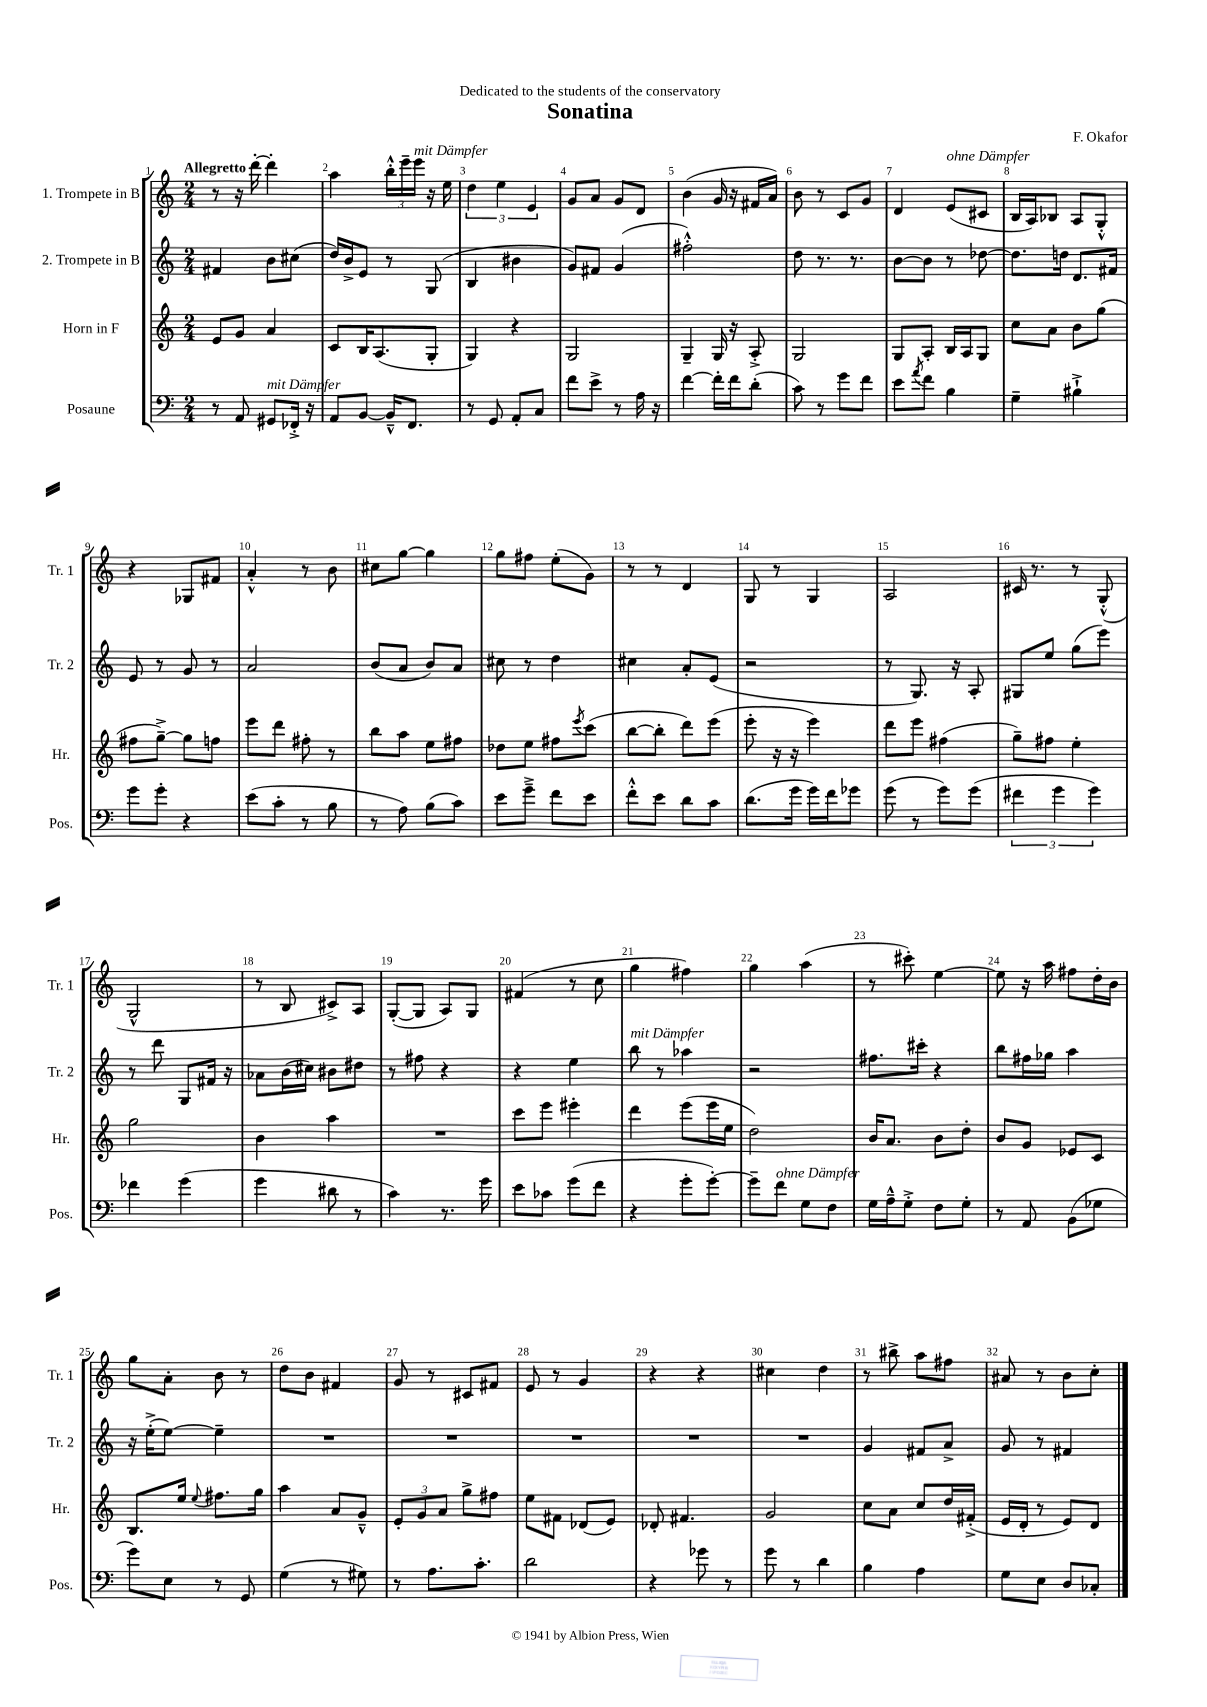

**kern	**kern	**kern	**kern
*part4	*part3	*part2	*part1
*staff4	*staff3	*staff2	*staff1
*I"Posaune	*I"Horn in F	*I"2. Trompete in B	*I"1. Trompete in B
*I'Pos.	*I'Hr.	*I'Tr. 2	*I'Tr. 1
*clefF4	*clefG2	*clefG2	*clefG2
*k[]	*k[]	*k[]	*k[]
*M2/4	*M2/4	*M2/4	*M2/4
=1	=1	=1	=1
!	!	!	!LO:TX:a:B:t=Allegretto
8r	8e/L	4f#X/	8r
8AA/	8g/J	.	16r
.	.	.	[16ddd'\
!LO:TX:a:i:t=mit Dämpfer	!	!	!
8GG#X/L	4a/	8b\L	4ddd'\]
16FF-X'^/Jk	.	(8cc#X\J	.
16r	.	.	.
=2	=2	=2	=2
8AA/L	8c/L	16dd/LL)	4aa\
.	.	16b^/J	.
[8BB/J	16B/K	8e/J	.
.	(8.A/	.	.
16BB~^^/KL]	.	8r	24bb'^^\LL
.	.	.	24eee~\
8.FF/J	.	.	.
!	!	!	!LO:TX:a:i:t=mit Dämpfer
.	.	.	24eee\JJ
.	8G'/J	(8G/	16r
.	.	.	16ee\
=3	=3	=3	=3
8r	4G/)	4B/	6dd\
8GG/	.	.	.
.	.	.	6ee\
8AA'/L	4r	4b#X\	.
.	.	.	6e/
8C/J	.	.	.
=4	=4	=4	=4
8f\L	2G/	8g/L)	8g/L
8e^\J	.	8f#X/J	8a/J
8r	.	(4g/	8g/L
16A\	.	.	8d/J
16r	.	.	.
=5	=5	=5	=5
[4f\	4G~/	2ff#X'^^\)	(4b\
16f'\LL]	16G/	.	16g/
16f\J	16r	.	16r
(8d'\J	8A'^/	.	16f#X/LL
.	.	.	16a/JJ)
=6	=6	=6	=6
8c\)	2G/	8dd\	8b\
8r	.	8.r	8r
8g\L	.	.	8c/L
.	.	8.r	.
8f\J	.	.	8g/J
=7	=7	=7	=7
8e\L	8G/L	[8b\L	4d/
8qa/	.	.	.
8f\J	8A'/J	8b\J]	.
!	!	!	!LO:TX:a:i:t=ohne Dämpfer
4B\	16B/LL	8r	(8e/L
.	16A/J	.	.
.	8G/J	[8dd-X\	8c#X/J
=8	=8	=8	=8
4G~\	8cc\L	8.dd-\L]	16B/LL
.	.	.	16A/J)
.	8a\J	.	8B-X/J
.	.	16ddn\Jk	.
4B#X`^\	8b\L	8.d/L	8A/L
.	(8gg\J	.	8G'^^/J
.	.	16f#X/Jk	.
!!LO:LB:g=z
=9	=9	=9	=9
8g\L	8ff#X\L	8e/	4r
8g'\J	[8gg~^\J)	8r	.
4r	8gg\L]	8g/	8G-X/L
.	8ffn\J	8r	8f#X/J
=10	=10	=10	=10
(8e\L	8eee\L	2a/	4a'^^/
8c'\J	8ddd\J	.	.
8r	8ff#X'\	.	8r
8B\	8r	.	8b\
=11	=11	=11	=11
8r	8bb\L	(8b/L	8cc#X\L
8A\)	8aa\J	8a/J	[8gg\J
(8B\L	8ee\L	8b/L)	4gg\]
8c\J)	8ff#X\J	8a/J	.
=12	=12	=12	=12
8e\L	8dd-X\L	8cc#X\	8gg\L
8g~^\J	8ee\J	8r	8ff#X\J
8f\L	8ff#X\L	4dd\	(8ee'\L
.	8qeee/	.	.
8e\J	(8ccc\J	.	8g\J)
=13	=13	=13	=13
8f'^^\L	[8bb\L	4cc#X\	8r
8e\J	8bb'\J]	.	8r
8d\L	8ddd\L)	8a'/L	4d/
8c\J	(8eee\J	(8e/J	.
=14	=14	=14	=14
(8.d\L	8eee'\	2r	8G/
.	16r	.	8r
16g\Jk	16r	.	.
16g\LL)	4eee\)	.	4G/
16f\J	.	.	.
8g-X\J	.	.	.
=15	=15	=15	=15
(8g\	8ddd\L	8r	2A/
8r	8eee\J	8.G/)	.
8g\L)	(4ff#X\	.	.
.	.	16r	.
(8g\J	.	8A'/	.
=16	=16	=16	=16
6f#X\	8gg~\L)	8G#X/L	16c#X/
.	.	.	8.r
.	8ff#X\J	8ee/J	.
6g\	.	.	.
.	4ee'\	(8gg\L	8r
6g\)	.	.	.
.	.	8eee\J)	(8G'^^/
!!LO:LB:g=z
=17	=17	=17	=17
4f-X\	2gg\	8r	2G^^/
.	.	8ddd\	.
(4g\	.	8G/L	.
.	.	16f#X/Jk	.
.	.	16r	.
=18	=18	=18	=18
4g\	4b\	8a-X\L	8r
.	.	(16b\L	8B/
.	.	16cc#X\JJ)	.
8d#X\	4aa\	8b#X\L	8c#X^/L)
8r	.	8dd#X\J	8A/J
=19	=19	=19	=19
4c\)	2r	8r	([8G'/L
.	.	8ff#X\	8G/J]
8.r	.	4r	8A/L)
.	.	.	8G/J
16g\	.	.	.
=20	=20	=20	=20
8e\L	8ccc\L	4r	(4f#X/
8c-X\J	8eee\J	.	.
(8g\L	4eee#X'\	4ee\	8r
8f\J	.	.	8cc\
=21	=21	=21	=21
!	!	!LO:TX:a:i:t=mit Dämpfer	!
4r	4ddd\	8bb\	4gg\
.	.	8r	.
8g'\L	(8eee\L	4aa-X\	4ff#X\)
[8g'\J)	16eee\L	.	.
.	16ee\JJ	.	.
=22	=22	=22	=22
8g~\L]	2dd\)	2r	4gg\
!LO:TX:a:i:t=ohne Dämpfer	!	!	!
8f\J	.	.	.
8G\L	.	.	(4aa\
8F\J	.	.	.
=23	=23	=23	=23
16G\LL	16b/KL	8.ff#X\L	8r
16A~^^\J	8.a/J	.	.
8G'^\J	.	.	8ccc#X'\)
.	.	16ccc#X'\Jk	.
8F\L	8b\L	4r	[4ee\
8G'\J	8dd'\J	.	.
=24	=24	=24	=24
8r	8b/L	8bb\L	8ee\]
8AA/	8g/J	16ff#X\L	16r
.	.	16gg-X\JJ	16aa\
(8BB\L	8e-X/L	4aa\	8ff#X\L
8G-X\J	8c/J	.	16dd'\L
.	.	.	16b\JJ
!!LO:LB:g=z
=25	=25	=25	=25
8g\L)	8.B/L	16r	8gg\L
.	.	(16ee'^\KL	.
8E\J	.	[8ee\J)	8a'\J
.	16ee/Jk	.	.
.	8qqee/	.	.
8r	8.ff#X\L	4ee~\]	8b\
8GG/	.	.	8r
.	16gg\Jk	.	.
=26	=26	=26	=26
(4G\	4aa\	2r	8dd\L
.	.	.	8b\J
8r	8a/L	.	4f#X/
8G#X\)	8g~^^/J	.	.
=27	=27	=27	=27
8r	12e'/L	2r	8g/
.	12g/	.	.
8.A\L	.	.	8r
.	12a/J	.	.
.	8gg^\L	.	8c#X/L
8.c'\J	.	.	.
.	8ff#X\J	.	8f#X/J
=28	=28	=28	=28
2d\	8ee\L	2r	8e/
.	8f#X\J	.	8r
.	(8d-X/L	.	4g/
.	8e/J)	.	.
=29	=29	=29	=29
4r	8d-X'/	2r	4r
.	4.f#X/	.	.
8g-X\	.	.	4r
8r	.	.	.
=30	=30	=30	=30
8g\	2g/	2r	4cc#X\
8r	.	.	.
4d\	.	.	4dd\
=31	=31	=31	=31
4B\	8cc\L	4g/	8r
.	8a\J	.	8bb#X^\
4A\	8cc/L	8f#X/L	8aa\L
.	16dd/L	8a^/J	8ff#X\J
.	(16f#X'^/JJ	.	.
=32	=32	=32	=32
8G\L	16e/LL	8g/	8a#X/
.	16d'/JJ	.	.
8E\J	8r	8r	8r
8D/L	8e/L)	4f#X/	8b\L
8C-X'/J	8d/J	.	8cc'\J
==	==	==	==
*-	*-	*-	*-
